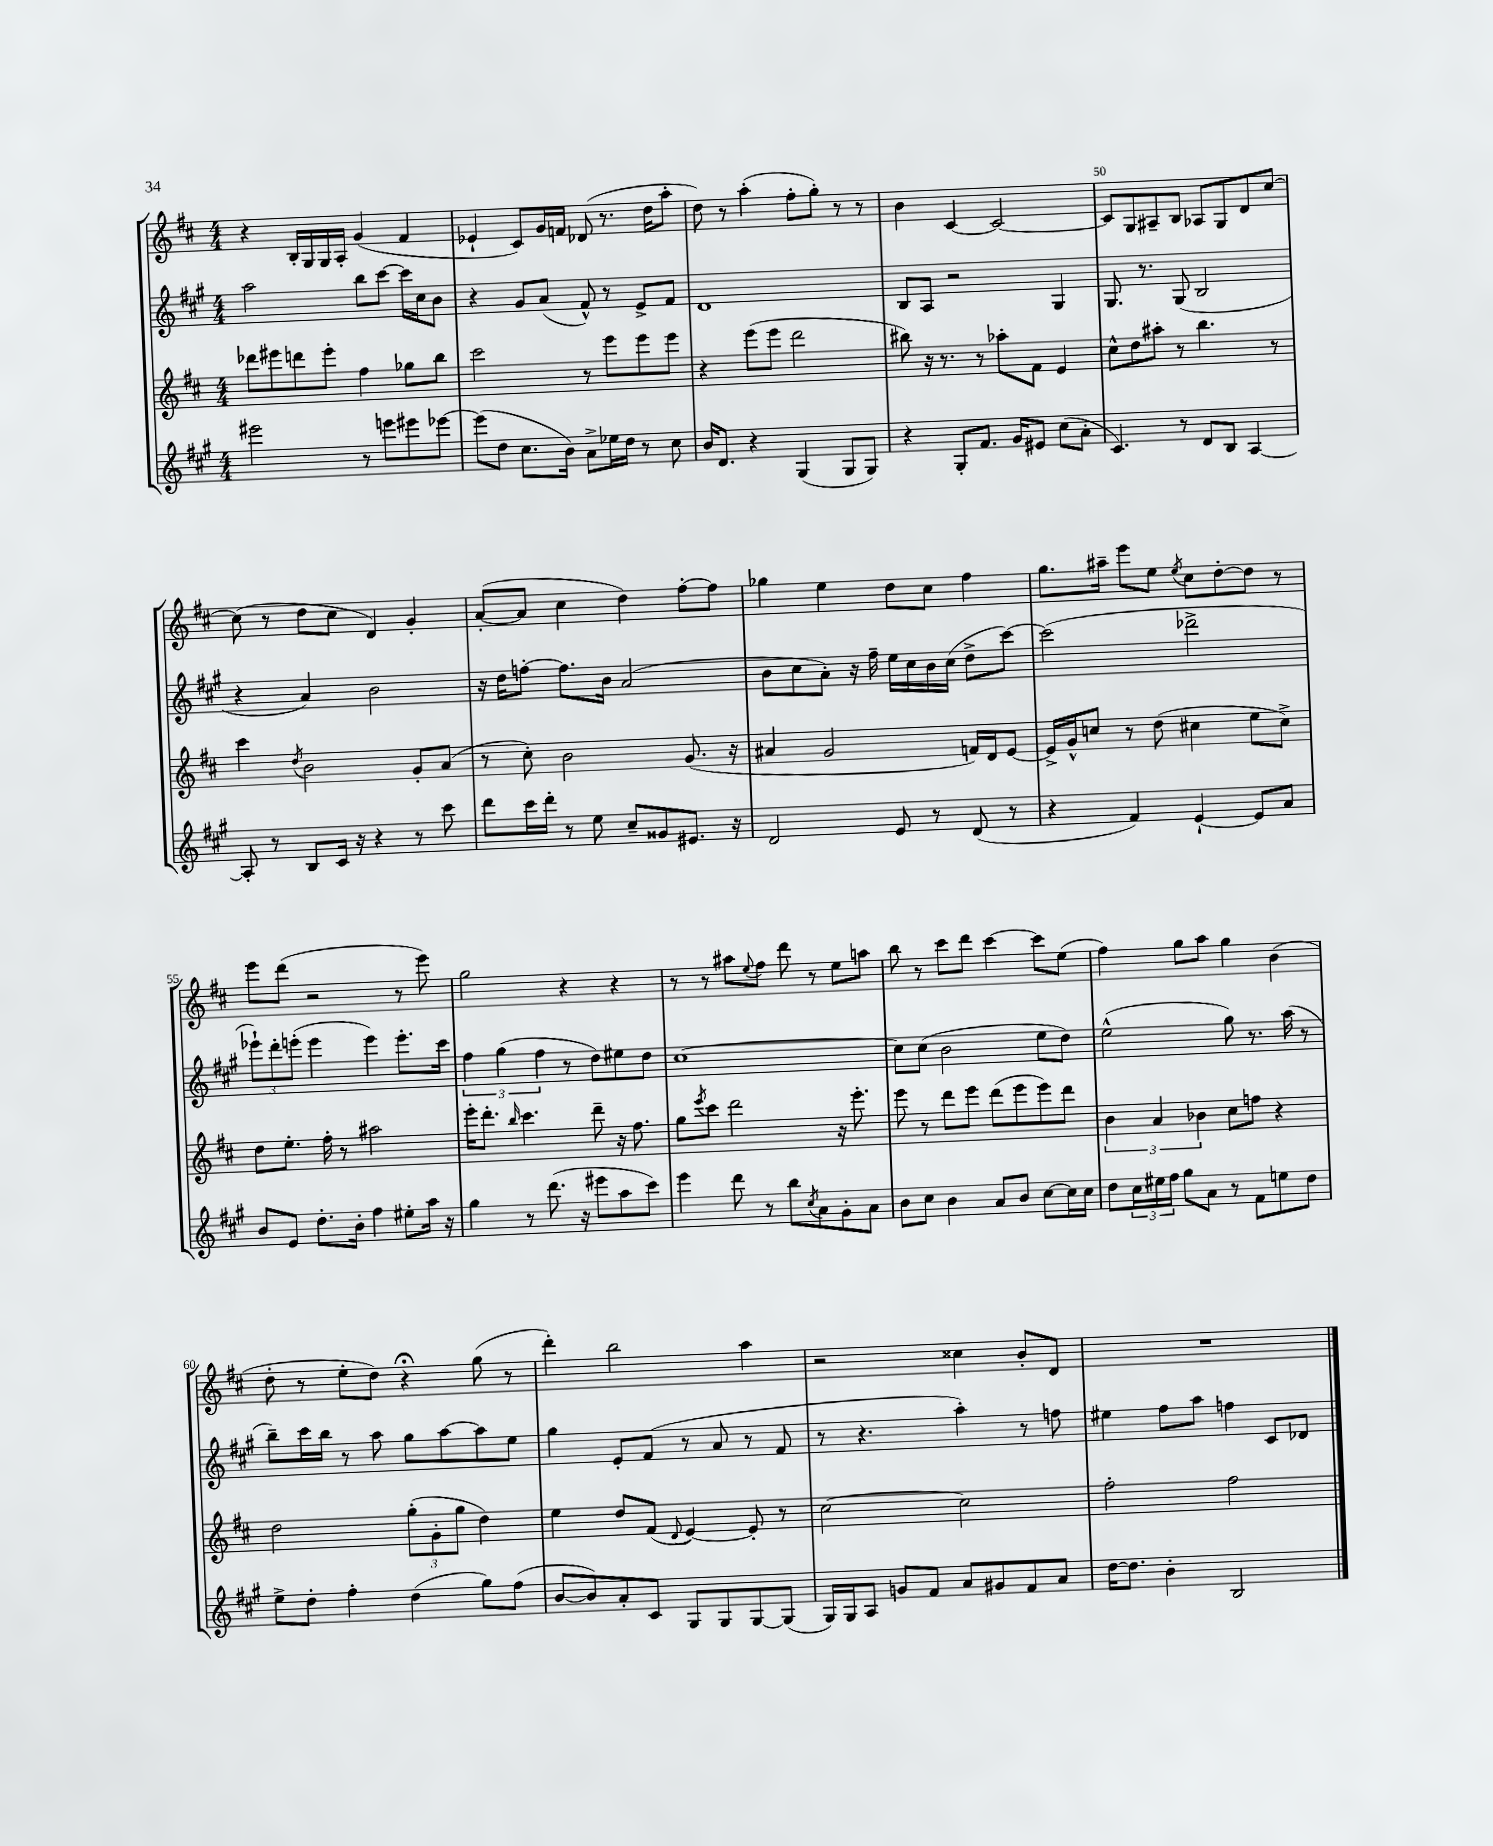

**kern	**kern	**kern	**kern
*staff4	*staff3	*staff2	*staff1
*clefG2	*clefG2	*clefG2	*clefG2
*k[f#c#g#]	*k[f#c#]	*k[f#c#g#]	*k[f#c#]
*M4/4	*M4/4	*M4/4	*M4/4
2eee#	8ddd-	2aa	4r
.	8eee#	.	.
.	8ddd	.	16B'
.	.	.	16G
.	8eee#'	.	16G
.	.	.	16A'
8r	4ff#	8bb	(4g
8eee	.	[8ccc#	.
8eee#	8gg-	16ccc#]	4f#
.	.	16cc#	.
[8eee-	8bb	8b	.
=	=	=	=
(8eee-]	2ccc#	4r	4e-`
8dd	.	.	.
8.cc#	.	8g#	8c#)
.	.	(8a	16g
16b)	.	.	16f
8a^	8r	8f#^^)	(8d-
16ee-	8eee	8r	8.r
16dd	.	.	.
8r	8eee	8e^	.
.	.	.	16dd
8cc#	8eee	8f#	8aa'
=	=	=	=
16b	4r	1d	8dd)
8.d	.	.	.
.	.	.	8r
4r	(8eee	.	(4aa'
.	8eee	.	.
(4G#	2ddd	.	8ff#'
.	.	.	8gg')
8G#	.	.	8r
8G#)	.	.	8r
=	=	=	=
4r	8bb#)	8B	4b
.	16r	8A	.
.	8.r	.	.
8G#'	.	2r	[4c#
8.f#	8r	.	.
.	8aa-'	.	2c#_
16g#	.	.	.
8e#	8f#	.	.
(8cc#	4e	4G#	.
8a'	.	.	.
=	=	=	=
4.c#)	8cc#^^	8.G#	8c#]
.	8dd	.	8G
.	.	8.r	.
.	8aa#'	.	8A#~
8r	8r	(8G#	8B
8d	4.bb	2B	8A-
8B	.	.	8G
[4A	.	.	8d
.	8r	.	[8cc#
=	=	=	=
8A']	4ccc#	4r	(8cc#]
8r	.	.	8r
.	8qdd	.	.
8B	2b	4a)	8dd
16c#	.	.	8cc#
16r	.	.	.
4r	.	2b	4d)
8r	8g'	.	4g'
8ccc#	(8a	.	.
=	=	=	=
8ddd	8r	16r	([8a'
.	.	16dd	.
16ccc#	8cc#')	[8ff'	8a]
16ddd'	.	.	.
8r	2b	8.ff]	4cc#
8ee	.	.	.
.	.	16b	.
8cc#~	.	(2a	4dd)
8g##	.	.	.
8.e#	(8.g	.	[8ff#'
.	.	.	8ff#]
16r	16r	.	.
=	=	=	=
2d	4a#	8b	4gg-
.	.	8cc#	.
.	2g	8a')	4ee
.	.	16r	.
.	.	16ff#~	.
8e	.	16ee	8dd
.	.	16cc#	.
8r	.	16b	8cc#
.	.	(16cc#	.
(8d	16f)	8dd^	4ff#
.	16d	.	.
8r	[8e	[8ccc#)	.
=	=	=	=
4r	16e^]	(2ccc#]	8.gg
.	16g^^	.	.
.	8cc	.	.
.	.	.	16aa#~
4f#)	8r	.	8eee
.	(8dd	.	8ee
.	.	.	8qee
[4e`	4cc#	2ddd-^	8cc#
.	.	.	[8dd'
8e]	8ee	.	8dd]
8a	8cc#^)	.	8r
=	=	=	=
8b	8dd	12eee-`)	8eee
.	.	12ddd'	.
8e	8.ee'	.	(8ddd
.	.	(12eee'	.
8.dd'	.	4eee	2r
.	16ff#'	.	.
.	8r	.	.
16b'	.	.	.
4ff#	2aa#	4eee)	.
8ee#'	.	8.eee'	8r
16aa	.	.	8eee)
16r	.	16ccc#	.
=	=	=	=
4gg#	16eee'	6ff#	2gg
.	8.ddd'	.	.
.	.	(6gg#	.
.	16qqbb	.	.
8r	4.ccc#	.	.
.	.	6ff#	.
(8.ddd	.	.	.
.	.	8r	4r
16r	.	.	.
8eee#	8ddd~	8dd)	.
8aa	16r	8ee#	4r
.	8.ff#	.	.
8ccc#)	.	8dd	.
=	=	=	=
4eee	8gg	[1cc#	8r
.	8qeee	.	.
.	8ccc#	.	8r
8ddd	2ddd	.	8aa#
.	.	.	8qqee
8r	.	.	8ff#
8bb	.	.	8ddd
8qcc#	.	.	.
8a	.	.	8r
8g#'	16r	.	8ee
.	8.eee'	.	.
8a	.	.	8aa
=	=	=	=
8b	8eee	8cc#]	8bb
8cc#	8r	(8cc#	8r
4b	8ddd	2b	8ccc#
.	8eee	.	8ddd
8a	(8ddd	.	[4ccc#
8b	8eee	.	.
[8cc#	8eee)	8ee	8ccc#]
16cc#]	8ddd	8dd)	(8ee
16cc#	.	.	.
=	=	=	=
8dd	6b	(2ee^^	4ff#)
24cc#	.	.	.
24ee#	6a	.	.
24ff#	.	.	.
8gg#	.	.	8gg
.	6b-	.	.
8a	.	.	8aa
8r	8cc#	8gg#)	4gg
8f#	8ff	8.r	.
8ee	4r	.	(4b
.	.	(16aa	.
8dd	.	8r	.
=	=	=	=
8ee^	2dd	8bb~)	8dd'
8dd'	.	16ccc#	8r
.	.	16bb	.
4ff#'	.	8r	8ee'
.	.	8aa	8dd)
(4dd	(12gg'	8gg#	4r;
.	12g'	.	.
.	.	[8aa	.
.	12gg	.	.
8gg#)	4dd)	8aa]	(8gg
(8ff#	.	8ee	8r
=	=	=	=
[8b	4ee	4gg#	4ddd')
8b])	.	.	.
8a'	8dd	8e'	2bb
8c#	(8f#	(8f#	.
.	8qqd	.	.
8G#	[4e)	8r	.
8G#	.	8a	.
[8G#	8e']	8r	4aa
(8G#]	8r	8f#	.
=	=	=	=
16G#)	[2cc#	8r	2r
16G#	.	.	.
8A	.	4.r	.
8g	.	.	.
8f#	.	.	.
8a	2cc#]	4aa')	4cc##
8g#	.	.	.
8f#	.	8r	8b'
8a	.	8ff	8d
=	=	=	=
[16dd	2ff#'	4ee#	1r
8.dd]	.	.	.
4b'	.	8ff#	.
.	.	8aa	.
2B	2ff#	4ff	.
.	.	8c#	.
.	.	8d-	.
==	==	==	==
*-	*-	*-	*-
